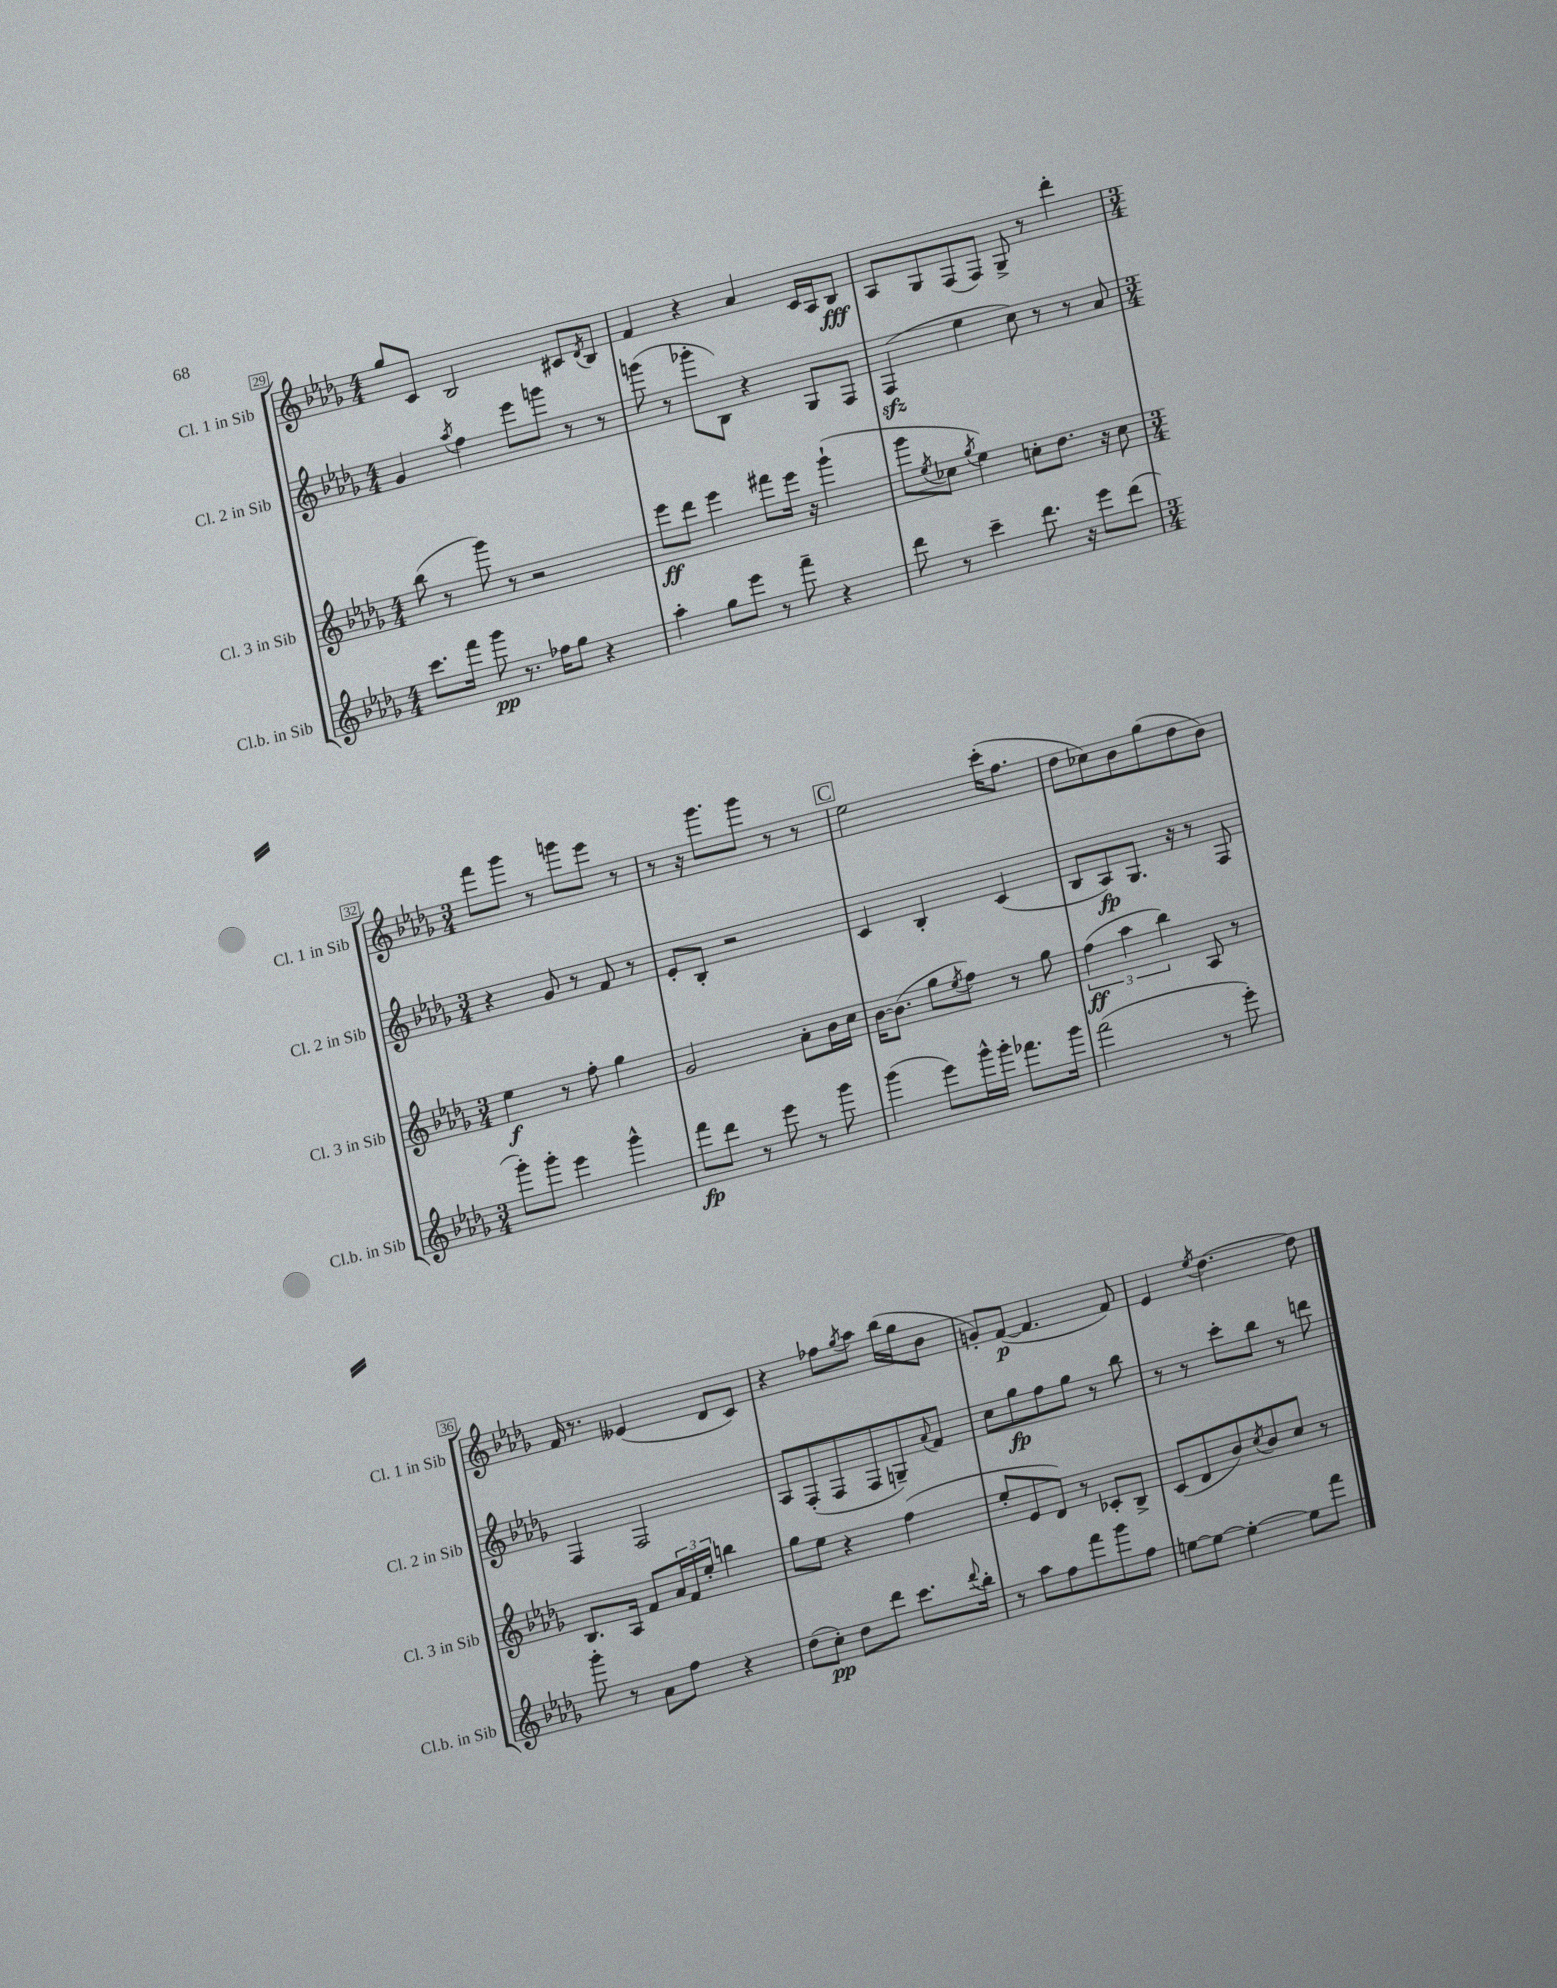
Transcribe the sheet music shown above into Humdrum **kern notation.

**kern	**kern	**kern	**kern
*staff4	*staff3	*staff2	*staff1
*clefG2	*clefG2	*clefG2	*clefG2
*k[b-e-a-d-g-]	*k[b-e-a-d-g-]	*k[b-e-a-d-g-]	*k[b-e-a-d-g-]
*M4/4	*M4/4	*M4/4	*M4/4
8.ccc\L	(8bb-\	4g-/	8gg-/L
.	8r	.	8c/J
16fff\Jk	.	.	.
.	.	8qaa-/	.
8ggg-\	8ggg-\)	4ff\	2B-/
8.r	8r	.	.
.	2r	8eee-\L	.
16ff-\LK	.	.	.
8gg-\J	.	8ggg\J	.
4r	.	8r	8c#/L
.	.	.	8qd-/
.	.	8r	8B-/J
=	=	=	=
4aa-'\	8eee-\L	(8ggg\	4f/
.	8ddd-\J	8r	.
8gg-\L	4eee-\	8ggg-'\L	4r
8eee-\J	.	8B-\J)	.
8r	8fff#\L	4r	4a-/
8fff~\	16eee-\Jk	.	.
.	16r	.	.
4r	(4ggg-`\	8G-/L	16c/LL
.	.	.	16A-/J
.	.	8F/J	8B-/J
=	=	=	=
8ddd-\	8ggg-\L	(4F/	8A-/L
.	8qee-/	.	.
8r	8cc-\J	.	8G-/
.	8qgg-/	.	.
4ccc~\	4ee-\)	4ee-\	(8F/
.	.	.	8F/J)
8.ddd-\	8cc'\L	8cc\)	8G-^/
.	8.dd-\J	8r	8r
16r	.	.	.
8eee-\L	.	8r	4ddd-'\
.	16r	.	.
(8ddd-\J	8cc\	8a-/	.
=	=	=	=
*M3/4	*M3/4	*M3/4	*M3/4
8ggg-'\L)	4ee-\	4r	8fff\L
8ggg-'\J	.	.	8ggg-\J
4eee-\	8r	8g-/	8r
.	8ff'\	8r	8ggg\L
4ggg-^^\	4gg-\	8f/	8eee-\J
.	.	8r	8r
=	=	=	=
8fff\L	2g-/	8e-'/L	8r
8ddd-\J	.	8B-'/J	16r
.	.	.	8.ggg-\L
8r	.	2r	.
8eee-\	.	.	8ggg-\J
8r	8a-'\L	.	8r
8ggg-\	16b-\L	.	8r
.	16cc\JJ	.	.
=	=	=	=
(4ggg-\	[16b-\LK	4c/	2ee-\
.	(8.b-\]J	.	.
8eee-\L)	8gg-\L	4B-'/	.
.	8qee-/	.	.
16ggg-^^\L	8ff\J)	.	.
16ggg-'\JJ	.	.	.
8.fff-\L	8r	(4c/	(16ccc'\LK
.	.	.	8.ff\J
.	8gg-\	.	.
16ggg-\Jk	.	.	.
=	=	=	=
(2fff\	(6ff\	8B-/L	8dd-\L
.	.	8A-/)	8cc-\)
.	6aa-\	.	.
.	.	8.G-/J	8b-\
.	6bb-\)	.	.
.	.	.	(8gg-\
.	.	16r	.
8r	8A-/	8r	8dd-\
8eee-'\)	8r	8F/	8b-\J)
=	=	=	=
8ggg-'\	8.B-/L	4F/	16f/
.	.	.	8.r
8r	.	.	.
.	16A-/Jk	.	.
8a-\L	8f/L	2F/	(4e--/
8ff\J	24a-/L	.	.
.	24f/	.	.
.	24ee-'/JJ	.	.
4r	4bb\	.	8d-/L
.	.	.	8c/J)
=	=	=	=
(8dd-\L	8gg-\L	8A-/L	4r
8cc'\J)	8ee-\J	(8F'/	.
8dd-\L	4r	8F/	8ff-\L
.	.	.	8qgg-/
8ddd-\J	.	8F/	8aa-\J
8.ccc\L	(4ff\	8G~/)	(16bb-\LL
.	.	.	16gg-\J
.	.	8qqa-/	.
.	.	8f/J	8b-\J
8qqddd-/	.	.	.
16bb-'\Jk	.	.	.
=	=	=	=
8r	8ee-'/L	8cc\L	8g'/L)
8aa-\L	8e-/	8gg-\	([8f/J
8ff\	8d-/J)	8ff\	4.f/]
8fff\	8r	8gg-\J	.
8ggg-\	8c-'/L	8r	.
8ff\J	8B-^/J	8bb-\	8f/)
=	=	=	=
[8ee\L	(8c/L	8r	4e-/
8ee\_J	8d-/	8r	.
.	.	.	8qee-/
4ee'\_	8b-/)	8ccc'\L	[4.dd-\
.	8qcc/	.	.
.	8b-/	8bb-\J	.
8ee\]L	8cc/J	8r	.
8fff\J	8r	8ddd\	8dd-\]
==	==	==	==
*-	*-	*-	*-
